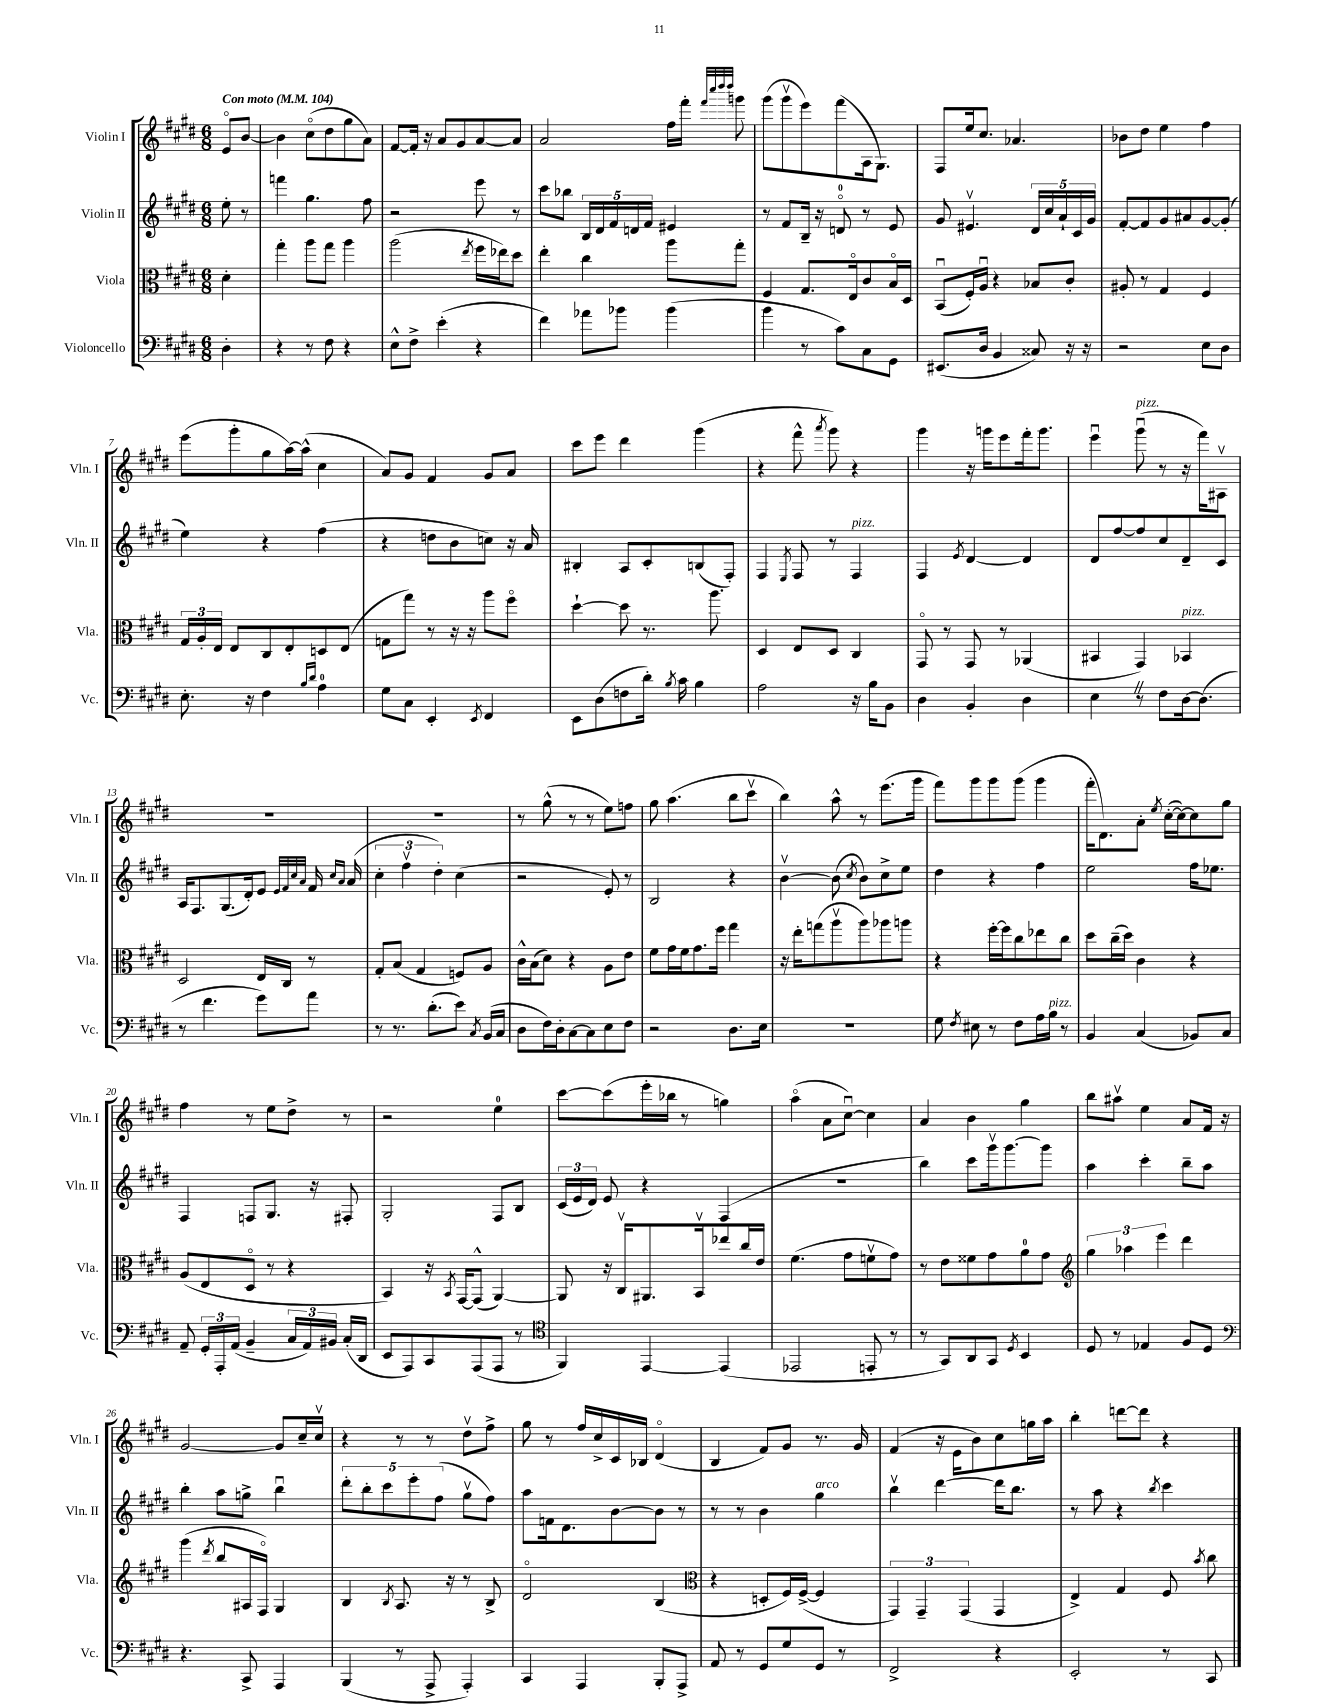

**kern	**kern	**kern	**kern
*staff4	*staff3	*staff2	*staff1
*clefF4	*clefC3	*clefG2	*clefG2
*k[f#c#g#d#]	*k[f#c#g#d#]	*k[f#c#g#d#]	*k[f#c#g#d#]
*M6/8	*M6/8	*M6/8	*M6/8
*MM104	*MM104	*MM104	*MM104
4D#'	4d#'	8ee'	8eo
.	.	8r	[8b
=	=	=	=
4r	4gg#'	4fff	4b]
8r	8aa	4.gg#	(8cc#o
8F#	8gg#	.	8dd#
4r	4aa	.	8gg#
.	.	8ff#	8a)
=	=	=	=
8E^^	(2aa	2r	[8f#
8F#^	.	.	16f#']
.	.	.	16r
(4e'	.	.	8a
.	.	.	8g#
.	8qee	.	.
4r	16ff#	8eee	[8a
.	16ee-)	.	.
.	8dd#	8r	8a]
=	=	=	=
4f#)	4ee'	8ccc#	2a
.	.	8bb-	.
8a-	4cc#	20B	.
.	.	20d#	.
.	.	20f#	.
8b-	.	.	.
.	.	20d	.
.	.	20f#	.
(4b-	8aa	4e#	16ff#
.	.	.	16fff#'
.	.	.	32qqfff#
.	.	.	32qqcccc#
.	.	.	32qqdddd#
.	.	.	32qqdddd#
.	8gg#'	.	8ggg
=	=	=	=
4b	4F#	8r	(8ggg#
.	.	8f#	8ggg#v
8r	8.G#	16B~	8eee)
.	.	16r	.
8c#)	.	8do	(8fff#
.	16Eo	.	.
8C#	8c#	8r	16A
.	.	.	8.G#)
8GG#	16Bo	8e	.
.	16D#	.	.
=	=	=	=
(8.EE#	(8BBu	8g#	8F#
.	16F#')	4.e#v	16ee
16D#	16Au	.	8.cc#
4BB	4r	.	.
.	.	.	4.a-
8C##)	8B-	20d#	.
.	.	20cc#	.
.	.	20a`	.
16r	8c#'	.	.
.	.	20c#	.
16r	.	.	.
.	.	20g#	.
=	=	=	=
2r	8A#'	[8f#'	8b-
.	8r	8f#]	8dd#
.	4G#	8g#	4ee
.	.	8a#	.
8E	4F#	[8g#	4ff#
8D#	.	(8g#']	.
=	=	=	=
8.E'	24G#	4ee)	(8eee
.	24A'	.	.
.	24E	.	.
.	8E	.	8ggg#'
16r	.	.	.
4F#	8C#	4r	8gg#
.	8E'	.	[16aa)
.	.	.	(16aa^^]
16qqB	.	.	.
16qqd#	.	.	.
4A	8D	(4ff#	4cc#
.	(8E	.	.
=	=	=	=
8G#	8G	4r	8a)
8C#	8gg#)	.	8g#
4EE'	8r	8dd	4f#
.	16r	8b	.
.	16r	.	.
8qEE	.	.	.
4FF#	8aa	8cc)	8g#
.	8ff#o	16r	8a
.	.	16a	.
=	=	=	=
8EE	[4dd#`	4B#'	8ccc#
(8D#	.	.	8eee
8F	8dd#]	8A	4ddd#
16d#')	8.r	8c#'	.
8qB	.	.	.
16c#	.	.	.
4B	.	(8B	(4ggg#
.	8.aa	.	.
.	.	8F#')	.
=	=	=	=
2A	4D#	4F#	4r
.	.	8qE	.
.	8E	8F#	8fff#^^
.	.	.	8qaaa
.	8D#	8r	8ggg#)
16r	4C#	4F#	4r
16B	.	.	.
8BB	.	.	.
=	=	=	=
4D#	8GG#o	4F#	4ggg#
.	8r	.	.
.	.	8qe	.
4BB'	8GG#	[4d#	16r
.	.	.	16ggg
.	8r	.	8eee
4D#	(4AA-	4d#]	16fff#'
.	.	.	8.ggg
=	=	=	=
4E	4BB#	8d#	4eeeu
.	.	[8ff#	.
8r	4GG#)	8ff#]	(8ggg#u
8F#	.	8cc#	8r
[16D#	4BB-	8d#~	16r
(8.D#]	.	.	16fff#)
.	.	8c#	8A#v
=	=	=	=
8r	2D#	16A	2.r
.	.	8.F#	.
4.f#	.	.	.
.	.	(8.G#	.
.	.	16d#')	.
8g#)	16E	8e	.
.	16C#	.	.
.	.	32qqe	.
.	.	32qqf#	.
.	.	32qqcc#	.
.	.	32qqa	.
8a	8r	16f#	.
.	.	16qqcc#	.
.	.	16qqa	.
.	.	(16a	.
=	=	=	=
8r	8G#'	6cc#'	2.r
8.r	(8B	.	.
.	.	6ff#v	.
.	4G#	.	.
(8.d#'	.	.	.
.	.	6dd#')	.
8e)	8F)	(4cc#	.
8qC#	.	.	.
(16BB	8A	.	.
16C#	.	.	.
=	=	=	=
8D#	16c#^^	2r	8r
.	(16B	.	.
16F#)	8d#)	.	(8gg#^^
16D#'	.	.	.
[8C#	4r	.	8r
8C#]	.	.	8r
8E	8A	8e')	8ee)
8F#	8e	8r	8ff
=	=	=	=
2r	8f#	2B	8gg#
.	16g#	.	(4.aa
.	16f#	.	.
.	8.g#	.	.
.	16ff#	.	.
8.D#	4gg#	4r	8bb
.	.	.	8ccc#v
16E	.	.	.
=	=	=	=
2.r	16r	[4bv	4bb)
.	16ee'	.	.
.	(8gg	.	.
.	8aav	(8b]	8aa^^
.	.	8qcc#	.
.	8aa)	8b)	8r
.	8aa-	8cc#^	(8.eee
.	8aa	8ee	.
.	.	.	16ggg#
=	=	=	=
8G#	4r	4dd#	8fff#)
8qF#	.	.	.
8E#	.	.	8ggg#
8r	[16ff#'	4r	8ggg#
.	16ff#]	.	.
8F#	8cc#	.	(8ggg#
16A	8ee-	4ff#	4ggg#
16B	.	.	.
8r	8cc#	.	.
=	=	=	=
4BB	8dd#	2ee	16fff#'
.	.	.	8.d#)
.	(16cc#~	.	.
.	16dd#)	.	.
(4C#	4c#	.	8a'
.	.	.	8qee
.	.	.	([16cc#'
.	.	.	16cc#_)
8BB-)	4r	16ff#	8cc#]
.	.	8.ee-	.
8C#	.	.	8gg#
=	=	=	=
8AA~	(8A	4F#	4ff#
24GG#'	8E	.	.
24AAA'	.	.	.
(24AA	.	.	.
4BB~	8D#o	8F	8r
.	8r	8.G#	8ee
24C#	4r	.	8dd#^
24AA)	.	.	.
.	.	16r	.
24BB#	.	.	.
(16C#'	.	8F#'	8r
16DD#	.	.	.
=	=	=	=
8EE	4BB)	2G#'	2r
8AAA)	.	.	.
8CC#	16r	.	.
.	8qBB	.	.
.	[16GG#	.	.
(8AAA	(8GG#^^]	.	.
8AAA	[4AA)	8F#	4ee
8r	.	8B	.
=	=	=	=
*clefC4	*	*	*
4FF#)	8AA]	(24c#	[8ccc#
.	.	24e	.
.	.	24d#)	.
.	16r	8e	(8ccc#]
.	16C#v	.	.
[4EE	8.AA#	4r	16eee'
.	.	.	16bb-
.	.	.	8r
.	16BBv	.	.
(4EE]	8ee-	(4F#	4gg)
.	16cc#	.	.
.	16e	.	.
=	=	=	=
2EE-	(4.f#	2.r	(4aao
.	.	.	8a
.	8g#	.	[8cc#u)
8EE'	8fv	.	4cc#]
8r	8g#)	.	.
=	=	=	=
8r	8r	4bb)	4a
8GG#)	8e	.	.
8AA	8f##	8ccc#	4b
8GG#	8g#	16ggg#v	.
.	.	[8.ggg#	.
8qD#	.	.	.
4BB	8a	.	4gg#
.	8g#	8ggg#]	.
=	=	=	=
*	*clefG2	*	*
8D#	6gg#	4aa	8bb
8r	.	.	8aa#v
.	6aa-	.	.
4E-	.	4ccc#'	4ee
.	6eee	.	.
8F#	4ddd#	8bb~	8a
8D#	.	8aa	16f#
.	.	.	16r
=	=	=	=
*clefF4	*	*	*
4.r	(4ggg#	4bb'	[2g#
.	8qddd#	.	.
.	8bb	8aa	.
8CC#^	16A#	8gg^	.
.	16F#o)	.	.
4AAA	4G#	4bbu	8g#]
.	.	.	16cc#~
.	.	.	16cc#v
=	=	=	=
(4BBB	4B	10ddd#'	4r
.	.	10bb'	.
.	.	10ccc#	.
.	8qB	.	.
8r	8.A	.	8r
.	.	10eee'	.
8AAA^	.	.	8r
.	.	(10ff#	.
.	16r	.	.
4AAA')	8r	8gg#v	8dd#v
.	8B^	8ff#)	8ff#^
=	=	=	=
4CC#	2d#o	8aa	8gg#
.	.	16f	8r
.	.	8.d#	.
4AAA	.	.	16ff#
.	.	.	16cc#^
.	.	[8b	16c#
.	.	.	16B-
8BBB'	(4B	8b]	(4d#o
8AAA^	.	8r	.
=	=	=	=
*	*clefC3	*	*
8AA	4r	8r	4B
8r	.	8r	.
8GG#	8D'	4b	8f#)
8G#	16F#)	.	8g#
.	([16F#^	.	.
8GG#	4F#]	4gg#	8.r
8r	.	.	.
.	.	.	16g#
=	=	=	=
2FF#^	6GG#)	4bbv	(4f#
.	6GG#~	.	.
.	.	[4ddd#	16r
.	.	.	16e
.	(6GG#	.	.
.	.	.	8b)
4r	4GG#	16ddd#]	8cc#
.	.	8.bb	.
.	.	.	16gg
.	.	.	16aa
=	=	=	=
2EE'	4E^)	8r	4bb'
.	.	8aa	.
.	4G#	4r	[8ddd
.	.	.	8ddd]
.	.	8qbb	.
8r	8F#	4ccc#	4r
.	8qb	.	.
8CC#	8cc#	.	.
==	==	==	==
*-	*-	*-	*-
